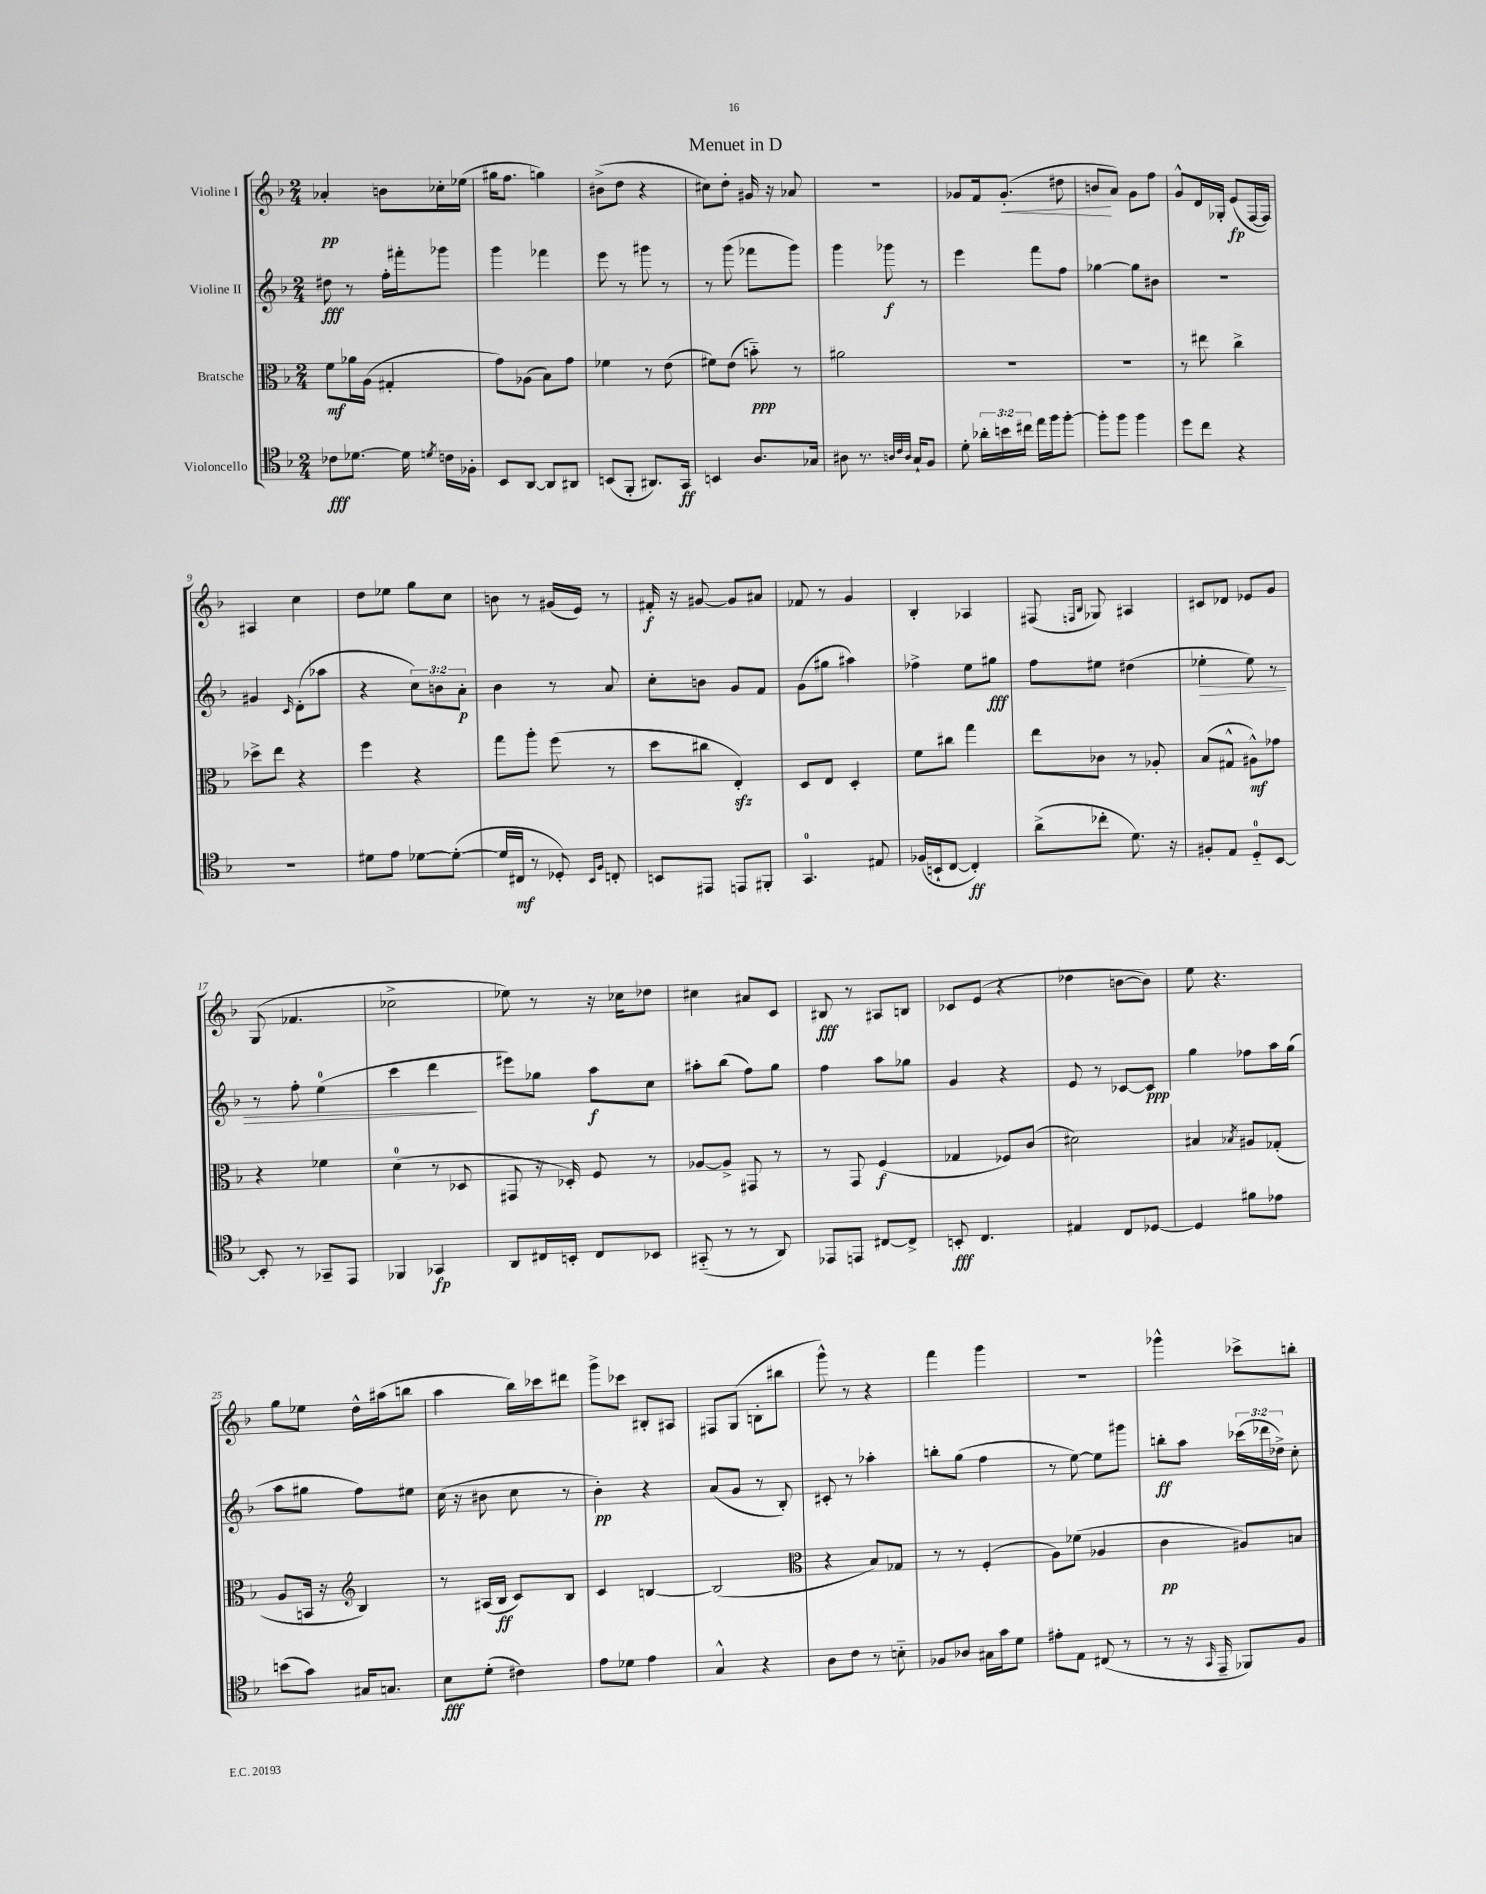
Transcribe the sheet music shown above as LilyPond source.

\header { title = "Menuet in D" }
<<
\new StaffGroup <<
\new Staff = "s0" \with { instrumentName = "Violine I" } {
    \clef treble \key f \major \numericTimeSignature \time 2/4
    \autoBeamOff aes'4-.\pp b'8[ ces''16-. ees''16]( |
    gis''16[ f''8.] g''4) |
    bis'8[->( d''8] r4 |
    cis''8[) d''8]-. gis'16 r16 aes'8 |
    R2 |
    ges'8[ f'16 ges'8.]-.\<( dis''8 |
    b'8[\! a'8]) g'8[ f''8] |
    g'8[-^ d'16 ges16]-. e'8[\fp( f16~ f16]) |
    ais4 c''4 |
    d''8[ ees''8] g''8[ c''8] |
    b'8 r8 gis'16[( e'16]) r8 |
    fis'16-.\f r16 gis'8~ gis'8[ ais'8] |
    fes'8 r8 g'4 |
    bes4-. aes4 |
    fis8( \grace { f16[ bes16] } ges8) ais4 |
    cis'8[ des'8] ees'8[ g'8] |
    g8( fes'4. |
    ces''2-> |
    ees''8) r8 r16 ces''16[ des''8] |
    cis''4 ais'8[ c'8] |
    bis8\fff r8 ais8[ b8] |
    ces'8[ e'8]( r4 |
    des''4 b'8[~ b'8]) |
    e''8 r4. |
    g''8[ ees''8] d''16[-^ ais''16( b''8] |
    a''4 bes''16[) ces'''16 dis'''8] |
    g'''8[-> ces'''8] bis8[-. ais8] |
    fis8[ g8]( b8[-. bis''8] |
    g'''8-^) r8 r4 |
    f'''4 g'''4 |
    r2 |
    ges'''4-^ ces'''8[-> b''8]-. \bar "|." |
}
\new Staff = "s1" \with { instrumentName = "Violine II" } {
    \clef treble \key f \major \numericTimeSignature \time 2/4 \override Staff.TupletNumber.text = #tuplet-number::calc-fraction-text
    \autoBeamOff dis''8\fff r8 f''16[-. fis'''16-. ges'''8] |
    g'''4 fes'''4 |
    e'''8 r8 gis'''8 r8 |
    r8 g'''8( fes'''8[ g'''8]) |
    g'''4 ges'''8\f r8 |
    e'''4 f'''8[ f''8] |
    ges''4~ ges''8[ bis'8] |
    R2 |
    gis'4 \grace { c'16 } d'8[-.( aes''8] |
    r4 \tuplet 3/2 { c''8[) b'8 a'8]-.\p } |
    bes'4 r8 a'8 |
    c''8[-. b'8] g'8[ f'8] |
    g'8[( gis''8] ais''4) |
    fes''4-> e''8[ gis''8]\fff |
    f''8[ eis''8] dis''4( |
    ees''4-.\> ees''8) r8 |
    r8 f''8-. e''4-0( |
    c'''4 d'''4\! |
    eis'''8[) ges''8] a''8[\f c''8] |
    ais''8[-. bes''8]( f''8[) g''8] |
    f''4 a''8[ ges''8] |
    g'4 r4 |
    e'8 r8 ces'8[~ ces'8]\ppp |
    g''4 fes''8[ a''16 g''16]( |
    a''8[ gis''8] f''8[) eis''8] |
    c''16( r16 bis'8 c''8 r8 |
    bes'4-.\pp) r4 |
    a'8[( g'8] r8 bes8-.) |
    cis'8-. r8 aes''4-. |
    b''8[-. g''8]( f''4 |
    r8 e''8~) e''8[ gis'''8] |
    b''8[-.\ff a''8] \tuplet 3/2 { ces'''16[( des'''16 des''16]->) } c''8-. \bar "|." |
}
\new Staff = "s2" \with { instrumentName = "Bratsche" } {
    \clef alto \key f \major \numericTimeSignature \time 2/4
    \autoBeamOff f'8[\mf aes'16 a16]( gis4-. |
    g'8[) aes8]( bes8[) g'8] |
    fes'4 r8 e'8( |
    fis'8[) e'8]( b'8-_\ppp) r8 |
    ais'2 |
    R2 |
    R2 |
    r8 eis''8 c''4-> |
    des''8[-> e''8] r4 |
    f''4 r4 |
    g''8[ a''8]-. f''8( r8 |
    d''8[ cis''8] e4-.\sfz) |
    d8[ e8] d4-. |
    f'8[ cis''8] g''4 |
    e''8[ ces'8] r8 aes8-. |
    bes8[( gis8]-^ ais8[-^\mf) ges'8] |
    r4 fes'4 |
    d'4-0( r8 des8 |
    gis,8 r16 des16-.) f8 r8 |
    aes8[~ aes8]-> gis,8 r8 |
    r8 g,8 f4\f( |
    ges4 fes8[) c'8]( |
    dis'2) |
    bis4 \acciaccatura { bes8 } ais8[ ges8]-.( |
    a8[ b,16] r16 \clef treble bes4) |
    r8 ais16[( bes16]\ff c'8[) bes8] |
    c'4 b4~ |
    b2( |
    \clef alto r4 bes8[) ges8] |
    r8 r8 f4-.( |
    a8[) fes'8]( aes4 |
    c'4\pp ais8[) b8] \bar "|." |
}
\new Staff = "s3" \with { instrumentName = "Violoncello" } {
    \clef tenor \key f \major \numericTimeSignature \time 2/4 \override Staff.TupletNumber.text = #tuplet-number::calc-fraction-text
    \autoBeamOff ces'8[\fff des'8.]~ des'16 \acciaccatura { d'8 } c'16[ fes16]-. |
    bes,8[ a,8]~ a,8[ ais,8] |
    b,8[( f,8]-. ais,8.[) g,16]\ff |
    b,4 a8.[ ges16] |
    ais8 r8. \grace { a32[ c'32 a32] } g16[-! f8] |
    d'8-. \tuplet 3/2 { aes'16[-. b'16 cis''16] } e''16[ f''16 f''8]~-. |
    f''8[-. f''8] f''4 |
    d''8[ c''8] r4 |
    R2 |
    dis'8[ e'8] des'8[~ des'8]~-.( |
    des'16[ cis16]\mf r8 des8-.) \grace { bes,16[ f16] } c8-. |
    b,8[ eis,8] e,8[ fis,8]-. |
    g,4.-0 eis8 |
    fes16[( b,16-! c8]~ c4-.\ff) |
    a'8[->( ces''8]-. d'8.) r16 |
    fis8[-. e8] d8[-0-_ bes,8]~ |
    bes,8-. r8 ges,8[-- e,8] |
    fes,4 ges,4\fp |
    a,8[ cis16 b,16]-. cis8[ bes,8] |
    gis,8-_( r8 r8 a,8) |
    ees,8[ e,8] cis8[~ cis8]-> |
    b,8-.\fff c4. |
    eis4 c8[ des8]~ |
    des4 fis'8[ ees'8] |
    b'8[( g'8]) gis16[ g8.] |
    bes8[\fff d'8]-.( cis'4) |
    e'8[ des'8] e'4 |
    g4-^ r4 |
    a8[ c'8] r8 b8-_ |
    fes8[ aes8] gis16[ g'16 d'8] |
    eis'8[-. e8] cis8( r8 |
    r8 r16 \grace { g,16 } e,16-- fes,8[) f8] \bar "|." |
}
>>
>>
